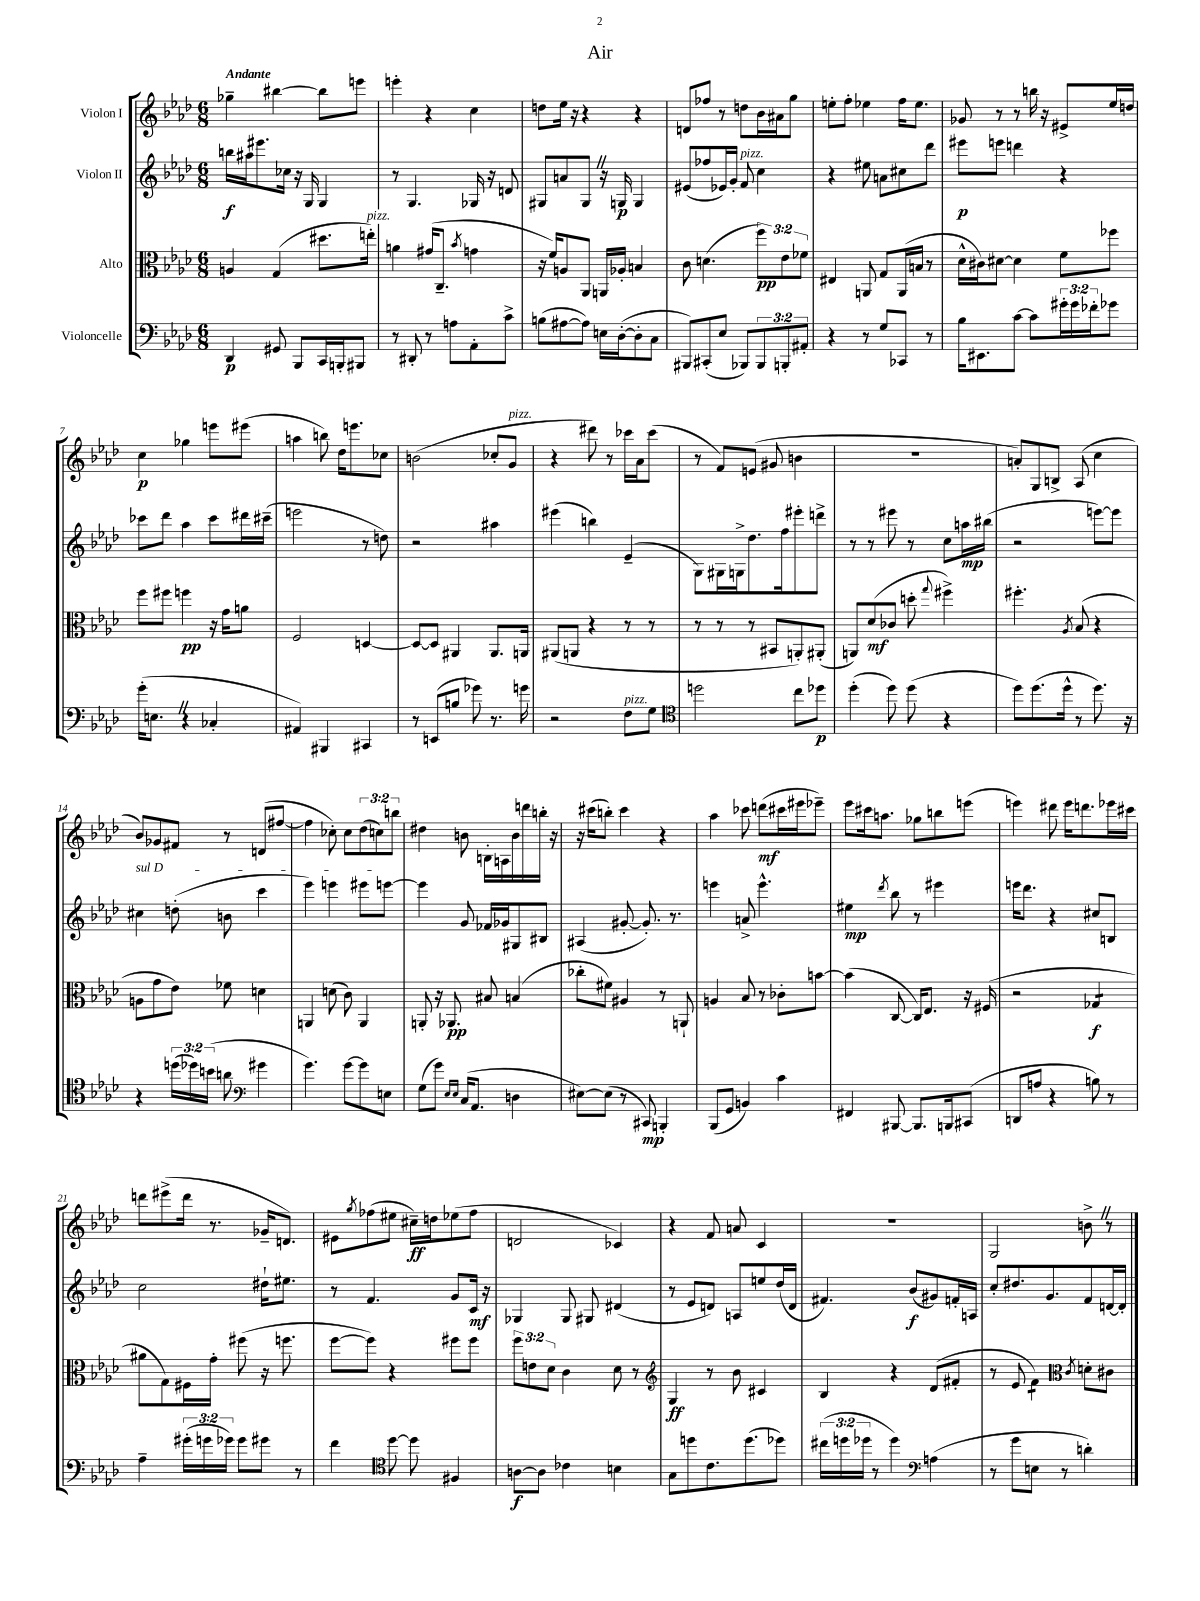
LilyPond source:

\header { title = "Air" }
<<
\new StaffGroup <<
\new Staff = "s0" \with { instrumentName = "Violon I" } {
    \clef treble \key aes \major \numericTimeSignature \time 6/8 \override Staff.TupletNumber.text = #tuplet-number::calc-fraction-text \tempo "Andante"
    ges''4-- bis''4~ bis''8 e'''8 |
    e'''4-. r4 c''4 |
    d''8 ees''16 r16 r4 r4 |
    d'8 fes''8 r8 d''8 bes'16 ais'16 g''8 |
    e''8-. f''8-. ees''4 f''16 ees''8. |
    ges'8 r8 r8 b''16 r16 eis'8-> ees''16 d''16 |
    c''4\p ges''4 e'''8 eis'''8( |
    a''4 b''8) des''16 e'''8. ces''8 |
    b'2( ces''8-. g'8^\markup { \italic "pizz." } |
    r4 dis'''8) r8 ces'''16 aes'16 ces'''8( |
    r8 f'8) e'8( gis'8 b'4 |
    R2. |
    a'8-.) g8 b8-> aes8( c''4 |
    bes'8) ges'8 fis'8 r8 d'8( fis''8~ |
    fis''4 ces''8-.) ces''8 \tuplet 3/2 { des''8( c''8) b''8 } |
    dis''4 b'8 b16-. a16 b'16 d'''16 b''16-. r16 |
    r16 cis'''16( b''8-.) cis'''4 r4 |
    aes''4 ces'''8 d'''8\mf( cis'''16 eis'''16 ees'''8--) |
    ees'''8 cis'''16 a''8. ges''8 b''8 e'''8( |
    e'''4) dis'''8 e'''16 d'''8. ees'''16 cis'''16 |
    d'''8 eis'''8->( d'''16 r8. ges'16-- d'8.) |
    eis'8 \acciaccatura { g''8 } fes''8( eis''8 cis''16--\ff) d''16 ees''8( fes''8 |
    d'2 ces'4) |
    r4 f'8 a'8 c'4 |
    R2. |
    g2 b'8-> \once \override BreathingSign.text = \markup { \musicglyph "scripts.caesura.straight" } \breathe r8 \bar "|." |
}
\new Staff = "s1" \with { instrumentName = "Violon II" } {
    \clef treble \key aes \major \numericTimeSignature \time 6/8
    b''16\f ais''16 eis'''8. ces''16 r16 g16 g4 |
    r8 g4. ges16 r16 d'8 |
    gis8 a'8 gis8 \once \override BreathingSign.text = \markup { \musicglyph "scripts.caesura.straight" } \breathe r16 g16\p g4 |
    eis'8( fes''8 ees'16) g'16-. f'8^\markup { \italic "pizz." } c''4 |
    r4 eis''8 a'8 cis''8 des'''8 |
    eis'''8\p e'''8 d'''4 r4 |
    ces'''8 des'''8 aes''4 ces'''8 dis'''16 cis'''16--( |
    e'''2 r8 d''8) |
    r2 ais''4 |
    eis'''4( b''4) ees'4--( |
    g8) gis16 g16-> des''8. f''16 eis'''8-. d'''8-> |
    r8 r8 eis'''8 r8 c''8 a''16\mp bis''16( |
    r2 e'''8~) e'''8 |
    \once \override TextSpanner.bound-details.left.text = \markup { \italic "sul D" } cis''4\startTextSpan d''8-.( b'8 c'''4 |
    ees'''4) e'''4 eis'''8 e'''8~\stopTextSpan |
    e'''4 g'8 fes'16 ges'16 gis8 bis8 |
    ais4( gis'8~-. gis'8.-.) r8. |
    e'''4 a'8-> e'''4.-^ |
    eis''4\mp \acciaccatura { des'''8 } bes''8 r8 eis'''4 |
    e'''16 des'''8. r4 cis''8 b8 |
    c''2 dis''16-! eis''8. |
    r8 f'4. g'8 c'16\mf r16 |
    ges4 ges8 gis8 dis'4( |
    r8 ees'8 d'8) a8 e''8 des''16( d'16 |
    fis'4.) bes'8\f( gis'8) f'16-. a16 |
    c''8-. dis''8. g'8. f'8 d'16~ d'16-. \bar "|." |
}
\new Staff = "s2" \with { instrumentName = "Alto" } {
    \clef alto \key aes \major \numericTimeSignature \time 6/8 \override Staff.TupletNumber.text = #tuplet-number::calc-fraction-text
    a4 g4( dis''8. e''16-.^\markup { \italic "pizz." }) |
    a'4 gis'16( c8.-- \acciaccatura { bes'8 } g'4 |
    r16 f'16) a8 aes,8 a,16 aes16-. b4 |
    c'8 d'4.( \tuplet 3/2 { f''8\pp) ees'8 fes'8 } |
    eis4 a,8 g8 a,16( b16 r8 |
    des'16-^ cis'16) dis'8~ dis'4 f'8 fes''8 |
    f''8 fis''8 f''4\pp r16 g'16 a'8 |
    f2 d4~ |
    d8~ d8 ais,4 ais,8. a,16 |
    ais,8( a,8 r4 r8 r8 |
    r8 r8 r8 bis,8 a,8-.) ais,8-.( |
    a,8) des'8\mf( ces'8 d''8-. \appoggiatura { g''8 } fis''4->) |
    fis''4.-. \acciaccatura { aes8 } bes8( r4 |
    a8 g'8 ees'8) fes'8 d'4 |
    a,4 d'8( c'8) a,4 |
    a,8-. r16 aes,8.\pp bis8 b4( |
    ces''8-. fis'8) ais4 r8 a,8-! |
    a4 bes8 r8 ces'8-. b'8~ |
    b'4( c8~ c16) ees8. r16 fis16( |
    r2 ges4:8\f |
    ais'8 g8) fis16 g'16-. fis''8( r16 f''8. |
    f''8~ f''8) r4 fis''8 fis''8 |
    \tuplet 3/2 { f''8 e'8 des'8 } c'4 des'8 r8 |
    \clef treble g4\ff r8 bes'8 cis'4 |
    bes4 r4 des'8( fis'8-. |
    r8 ees'8 \clef alto f'4:8) \acciaccatura { c'8 } d'8-. cis'8 \bar "|." |
}
\new Staff = "s3" \with { instrumentName = "Violoncelle" } {
    \clef bass \key aes \major \numericTimeSignature \time 6/8 \override Staff.TupletNumber.text = #tuplet-number::calc-fraction-text
    des,4\p gis,8 bes,,8 c,16 b,,16-. bis,,8 |
    r8 dis,8-. r8 a8 aes,8-. c'8-> |
    b8( ais8~ ais8) e16 des16~-.( des8-. c8 |
    bis,,8) cis,8-.( ees8 bes,,8) \tuplet 3/2 { bes,,8 b,,8-. ais,8-. } |
    r4 r8 g8 ces,8 r8 |
    bes16 eis,8. c'8~ c'8 \tuplet 3/2 { gis'16-. gis'16 fes'16-. } ges'8 |
    g'16-.( e8. \once \override BreathingSign.text = \markup { \musicglyph "scripts.caesura.straight" } \breathe r4 ces4-. |
    ais,4) bis,,4 cis,4 |
    r8 e,8( b8 ges'8) r8. g'16 |
    r2 f8^\markup { \italic "pizz." } g8 |
    \clef tenor d''2 c''8 des''8\p |
    des''4-.( des''8) des''8( r4 |
    des''8) des''8.( des''16-^ r8 des''8.) r16 |
    r4 \tuplet 3/2 { d''16( des''16) b'16( } a'8 \clef bass gis'4 |
    g'4.) g'8~ g'8 e8 |
    g8( g'8) \grace { ees16 ees16 } c16( aes,8. d4 |
    eis8~) eis8( r8 cis,8\mp) b,,4-. |
    bes,,8( g,8 b,4) c'4 |
    fis,4 bis,,8~ bis,,8. b,,16 cis,8( |
    d,8 a8 r4 b8) r8 |
    aes4-- \tuplet 3/2 { gis'16-.( g'16 ges'16) } ges'8 gis'8 r8 |
    f'4 \clef tenor des''8~ des''8 fis4 |
    a8~\f a8 ces'4 b4 |
    g8 d''8 c'8. d''8.( des''8) |
    \tuplet 3/2 { cis''16( d''16 des''16 } r8 des''4) \clef bass a4( |
    r8 g'8 e8 r8 d'4-.) \bar "|." |
}
>>
>>
